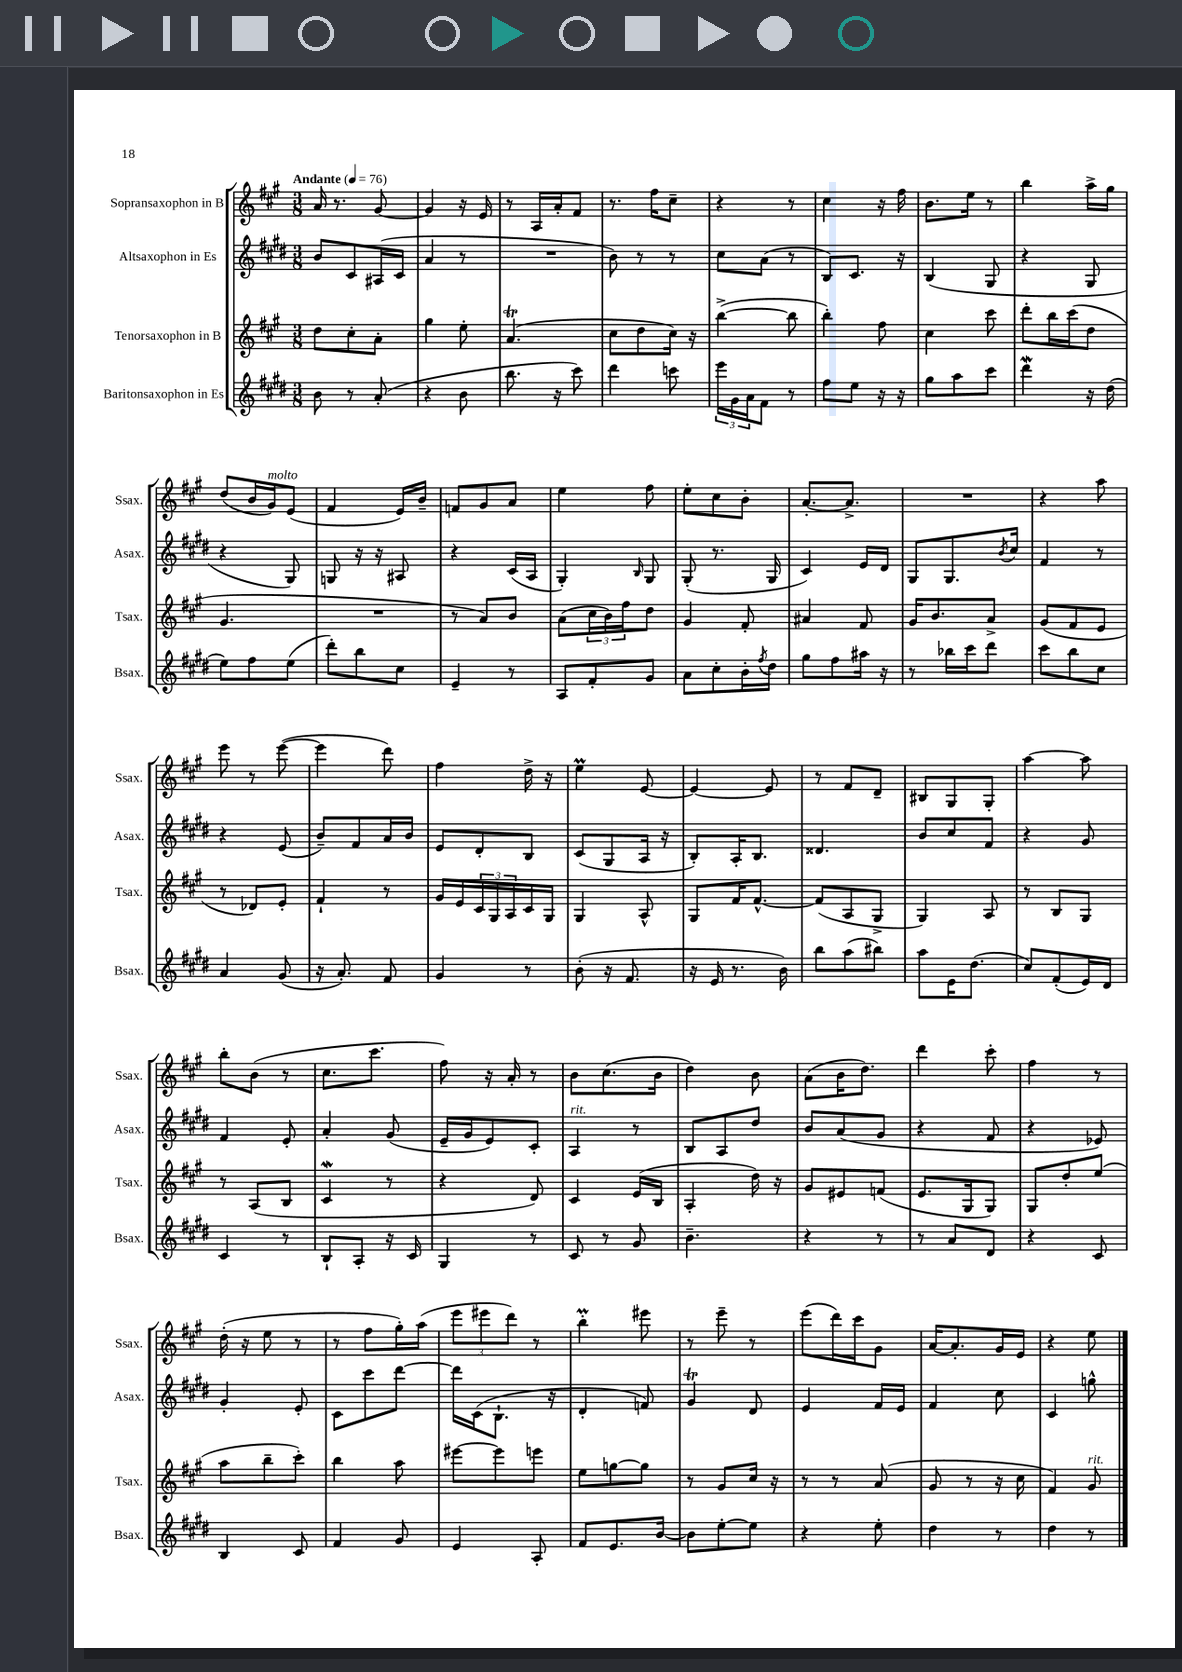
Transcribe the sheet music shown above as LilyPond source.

<<
\new StaffGroup <<
\new Staff = "s0" \with { instrumentName = "Sopransaxophon in B" shortInstrumentName = "Ssax." } {
    \clef treble \key a \major \numericTimeSignature \time 3/8 \tempo "Andante" 4 = 76
    a'16 r8. gis'8~ |
    gis'4 r16 e'16 |
    r8 a16 a'16-. fis'8 |
    r8. fis''16 cis''8-- |
    r4 r8 |
    cis''4 r16 fis''16 |
    b'8. e''16 r8 |
    b''4 a''16-> gis''16 |
    d''8( b'16 gis'16^\markup { \italic "molto" }) e'8( |
    fis'4 e'16) b'16-- |
    f'8 gis'8 a'8 |
    e''4 fis''8 |
    e''8-. cis''8 b'8-. |
    a'8.~-. a'8.-> |
    R4. |
    r4 a''8 |
    e'''8 r8 e'''8~( |
    e'''4 d'''8) |
    fis''4 d''16-> r16 |
    e''4\prall e'8~ |
    e'4~ e'8 |
    r8 fis'8 d'8-- |
    bis8 gis8 gis8-. |
    a''4~ a''8 |
    b''8-. b'8( r8 |
    cis''8. cis'''8. |
    fis''8) r16 a'16-. r8 |
    b'8 cis''8.( b'16 |
    d''4) b'8 |
    a'8( b'16 d''8.) |
    d'''4 cis'''8-. |
    fis''4 r8 |
    d''16-.( r16 e''8 r8 |
    r8 fis''8 gis''16-.) a''16( |
    \tuplet 3/2 { e'''8 eis'''8 d'''8) } r8 |
    b''4-.\prall eis'''8 |
    r8 e'''8-- r8 |
    e'''8( d'''16) cis'''16 gis'8 |
    a'16~ a'8.-. gis'16 e'16 |
    r4 e''8 \bar "|." |
}
\new Staff = "s1" \with { instrumentName = "Altsaxophon in Es" shortInstrumentName = "Asax." } {
    \clef treble \key e \major \numericTimeSignature \time 3/8
    b'8 cis'8 ais16( cis'16 |
    a'4 r8 |
    R4. |
    b'8) r8 r8 |
    cis''8 a'8( r8 |
    b8) cis'8. r16 |
    b4( gis8 |
    r4 gis8 |
    r4 gis8) |
    g8 r16 r16 ais8 |
    r4 cis'16( a16 |
    gis4-.) \grace { b16 } gis8 |
    gis8-.( r8. gis16 |
    cis'4) e'16 dis'16 |
    gis8 gis8. \acciaccatura { b'8 } cis''16 |
    fis'4 r8 |
    r4 e'8( |
    b'8--) fis'8 a'16 b'16 |
    e'8 dis'8-. b8 |
    cis'8( gis8 a16 r16 |
    b8-.) a16-. b8. |
    disis'4. |
    b'8 cis''8 fis'8 |
    r4 gis'8 |
    fis'4 e'8-. |
    a'4-. gis'8( |
    e'16-- gis'16 e'8) cis'8-. |
    a4^\markup { \italic "rit." } r8 |
    b8 a8 dis''8 |
    b'8 a'8( gis'8 |
    r4 fis'8 |
    r4 ees'8) |
    gis'4-. e'8-. |
    cis'8 cis'''8 dis'''8~ |
    dis'''16 cis'16( b8.-! r16 |
    dis'4-. f'8) |
    gis'4\trill dis'8 |
    e'4 fis'16 e'16 |
    fis'4 cis''8 |
    cis'4 g''8-^ \bar "|." |
}
\new Staff = "s2" \with { instrumentName = "Tenorsaxophon in B" shortInstrumentName = "Tsax." } {
    \clef treble \key a \major \numericTimeSignature \time 3/8
    d''8 cis''8-. a'8-. |
    gis''4 e''8-. |
    a'4.\trill( |
    cis''8 d''8 cis''16) r16 |
    b''4~->( b''8 |
    b''4-.) fis''8 |
    cis''4 cis'''8 |
    d'''8-. b''16 cis'''16( d''8 |
    gis'4. |
    R4. |
    r8 a'8) b'8 |
    a'8( \tuplet 3/2 { cis''16 b'16) fis''16 } d''8 |
    gis'4 fis'8-. |
    ais'4 fis'8 |
    gis'16 b'8. a'8-> |
    gis'8( fis'8 e'8 |
    r8 des'8) e'8-. |
    fis'4-! r8 |
    gis'16 e'16 \tuplet 3/2 { cis'16 gis16 a16 } cis'16 gis16 |
    gis4 a8-^ |
    gis8 fis'16 fis'8.~-^ |
    fis'8( a8 gis8-> |
    gis4) a8 |
    r8 b8 gis8 |
    r8 a8( b8 |
    cis'4\mordent r8 |
    r4 d'8) |
    cis'4 e'16( b16 |
    a4-. d''16) r16 |
    gis'8 eis'8 f'8( |
    e'8. gis16 gis8) |
    gis8 d''8-. e''8( |
    a''8 b''8-- cis'''8-.) |
    b''4 a''8 |
    eis'''8~ eis'''8 e'''8 |
    e''8 g''8~ g''8 |
    r8 gis'8 cis''16 r16 |
    r8 r8 a'8( |
    gis'8 r8 r16 cis''16 |
    fis'4) gis'8^\markup { \italic "rit." } \bar "|." |
}
\new Staff = "s3" \with { instrumentName = "Baritonsaxophon in Es" shortInstrumentName = "Bsax." } {
    \clef treble \key e \major \numericTimeSignature \time 3/8
    b'8 r8 a'8-.( |
    r4 b'8 |
    b''8. r16 cis'''8) |
    dis'''4 c'''8 |
    \tuplet 3/2 { e'''16 gis'16 a'16 } fis'8 r8 |
    fis''8 e''8 r16 r16 |
    gis''8 a''8 cis'''8 |
    dis'''4\mordent r16 dis''16( |
    e''8) fis''8 e''8( |
    dis'''8-.) b''8 cis''8 |
    e'4-- r8 |
    a8 fis'8-. gis'8 |
    a'8 cis''8-. b'16-. \acciaccatura { fis''8 } dis''16 |
    gis''8 fis''8 ais''16 r16 |
    r8 bes''16 cis'''16 dis'''8 |
    cis'''8 b''8 cis''8 |
    a'4 gis'8( |
    r16 a'8.-.) fis'8 |
    gis'4 r8 |
    b'8-.( r16 fis'8. |
    r16 e'16 r8. b'16) |
    b''8 a''8( bis''8) |
    a''8 e'16 dis''8.( |
    cis''8) fis'8-.( e'16) dis'16 |
    cis'4 r8 |
    b8-! a8-. r16 cis'16 |
    gis4 r8 |
    cis'8 r8 gis'8 |
    b'4.-- |
    r4 r8 |
    r8 a'8 dis'8 |
    r4 cis'8 |
    b4 cis'8 |
    fis'4 gis'8 |
    e'4 a8-. |
    fis'8 e'8. b'16~ |
    b'8 e''8~-. e''8 |
    r4 e''8-. |
    dis''4 r8 |
    dis''4 r8 \bar "|." |
}
>>
>>
